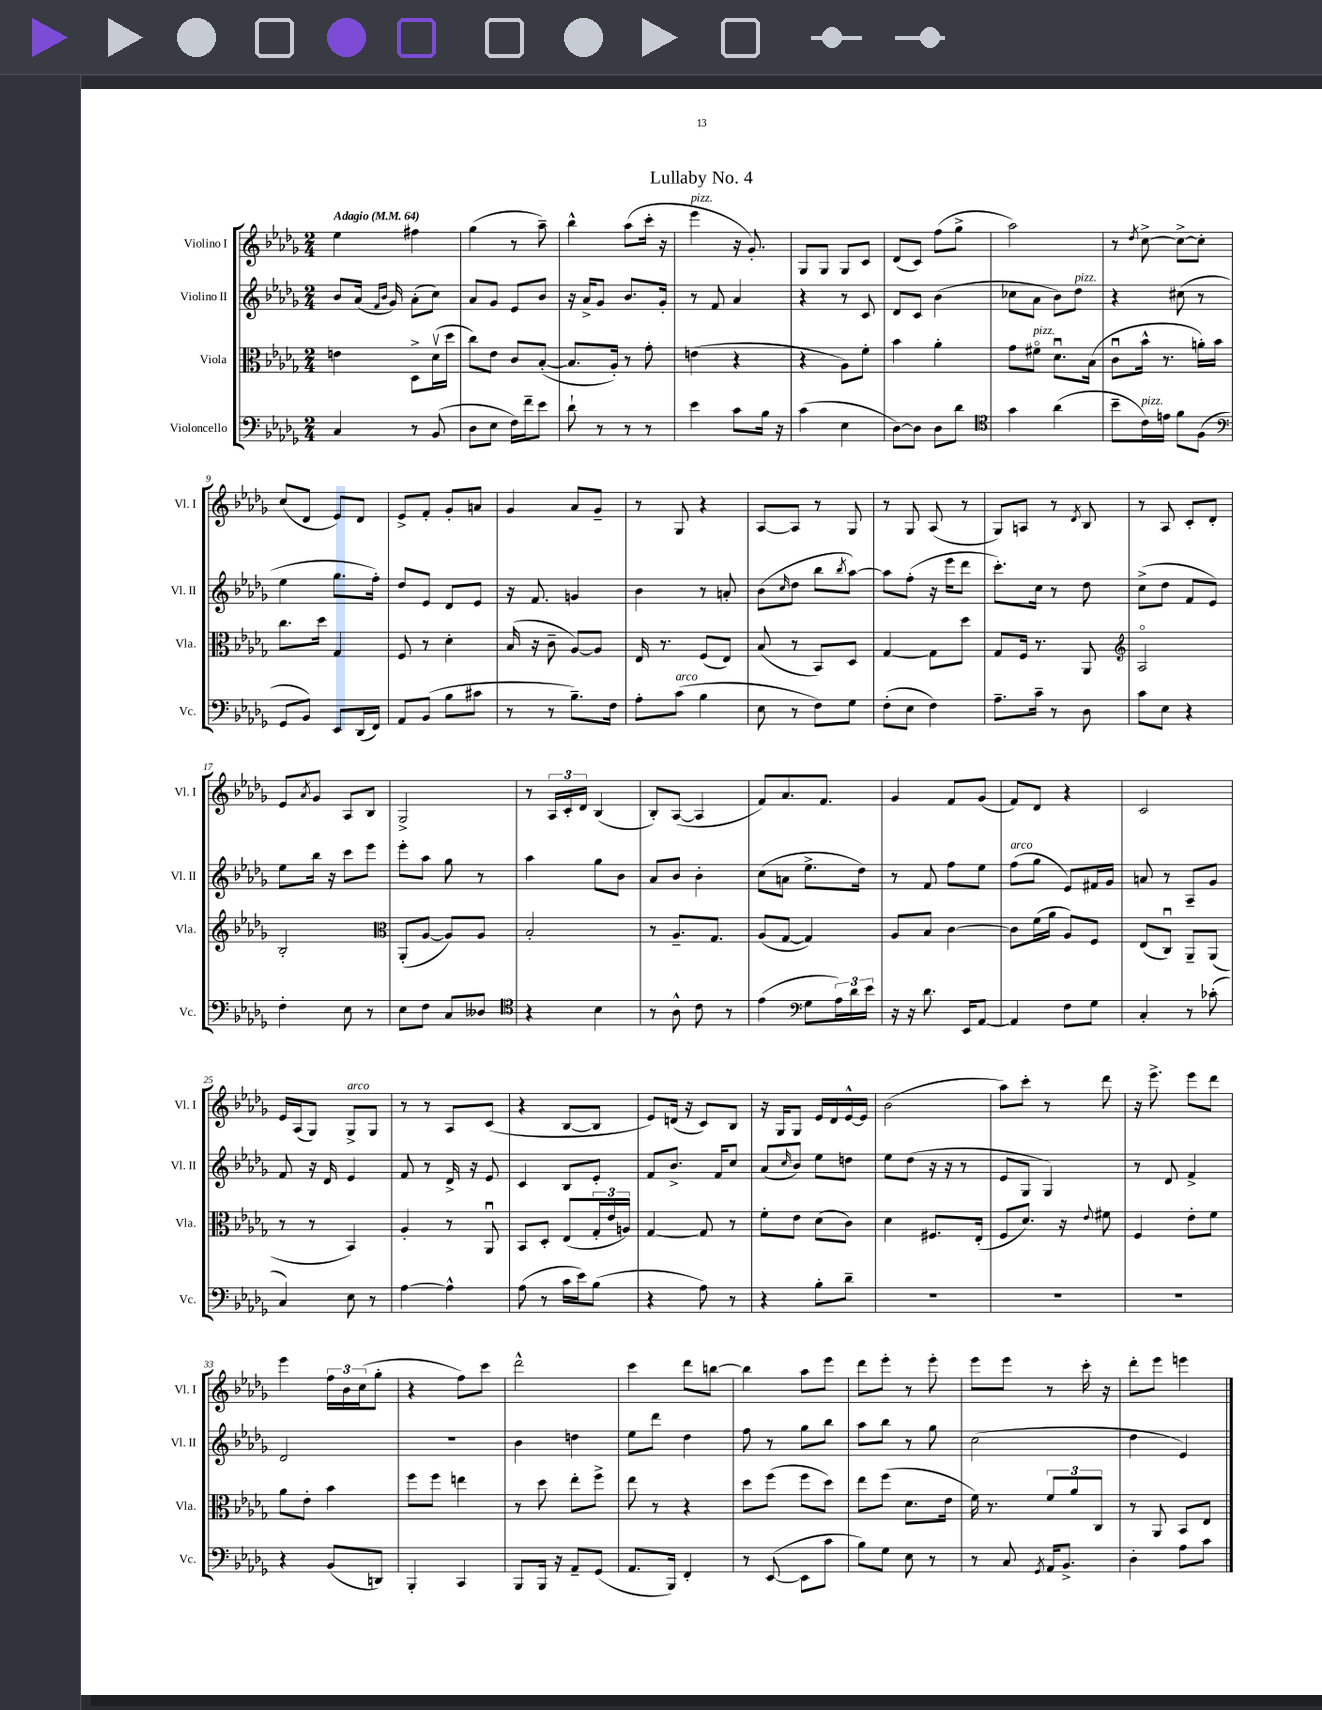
\header { title = "Lullaby No. 4" }
<<
\new StaffGroup <<
\new Staff = "s0" \with { instrumentName = "Violino I" shortInstrumentName = "Vl. I" } {
    \clef treble \key des \major \numericTimeSignature \time 2/4 \tempo "Adagio" 4 = 64
    ees''4 fis''4 |
    ges''4( r8 aes''8--) |
    bes''4-^ aes''8( c'''16-. r16 |
    ees'''4^\markup { \italic "pizz." } r16 ges'8.-.) |
    ges8 ges8 ges8 c'8 |
    des'8( c'8) f''8( ges''8-> |
    aes''2) |
    r8 \acciaccatura { des''8 } c''8~-> c''8~-> c''8-. |
    c''8( des'8 ees'8) des'8 |
    ees'8-> f'8-. ges'8-. a'8 |
    ges'4 aes'8 ges'8-- |
    r8 ges8 r4 |
    aes8~ aes8 r8 ges8 |
    r8 ges8 aes8( r8 |
    ges8) a8 r8 \acciaccatura { des'8 } bes8 |
    r8 aes8 c'8-. des'8-. |
    ees'8 \acciaccatura { aes'8 } ges'8 aes8 bes8 |
    ges2-> |
    r8 \tuplet 3/2 { aes16 c'16-. des'16 } bes4( |
    bes8-.) aes8~( aes4 |
    f'8) aes'8. f'8. |
    ges'4 f'8 ges'8( |
    f'8) des'8 r4 |
    c'2 |
    ees'16 aes16( ges8) ges8->^\markup { \italic "arco" } ges8 |
    r8 r8 aes8 c'8( |
    r4 bes8~ bes8 |
    ees'8) d'16( r16 c'8) bes8 |
    r16 ges16 ges8 ees'16 des'16 ees'16~-^ ees'16 |
    bes'2( |
    aes''8) c'''8-. r8 des'''8 |
    r16 ees'''8.-> ees'''8 des'''8 |
    ees'''4 \tuplet 3/2 { f''16 bes'16 c''16( } ges''8-. |
    r4 f''8) c'''8 |
    des'''2-^ |
    c'''4 des'''8 b''8~ |
    b''4 aes''8 ees'''8 |
    des'''8 ees'''8-. r8 ees'''8-. |
    ees'''8 ees'''8 r8 c'''16-. r16 |
    des'''8-. ees'''8 e'''4 \bar "|." |
}
\new Staff = "s1" \with { instrumentName = "Violino II" shortInstrumentName = "Vl. II" } {
    \clef treble \key des \major \numericTimeSignature \time 2/4
    bes'8 aes'16( \grace { f'16 bes'16 } ges'16) aes'8-.( c''8) |
    aes'8 ges'8 ees'8 bes'8 |
    r16 aes'16-> ges'8 bes'8. ges'16-. |
    r8 f'8 aes'4 |
    r4 r8 c'8 |
    des'8 c'8 bes'4( |
    ces''8 aes'8 bes'8) des''8^\markup { \italic "pizz." } |
    r4 cis''8( r8 |
    ees''4 ges''8. f''16-.) |
    des''8 ees'8 des'8 ees'8 |
    r16 f'8. g'4 |
    bes'4 r8 a'8-. |
    bes'8( \grace { c''16 } des''8 bes''8 \acciaccatura { bes''8 } aes''8~) |
    aes''8 f''8-.( r16 ees'''16 des'''8 |
    c'''8.-.) c''16 r8 des''8 |
    c''8->( des''8 f'8 ees'8) |
    ees''8 bes''16 r16 c'''8 ees'''8 |
    ees'''8-. aes''8 ges''8 r8 |
    aes''4 ges''8 bes'8 |
    aes'8 bes'8 bes'4-. |
    c''8( a'8 ees''8.-> des''16) |
    r8 f'8 f''8 ees''8 |
    f''8^\markup { \italic "arco" }( ges''8 ees'8) fis'16 ges'16 |
    a'8 r8 aes8-- ges'8 |
    f'8 r16 des'16 ees'4 |
    f'8 r8 des'16-> r16 ees'8 |
    c'4 bes8 ees'8-. |
    f'8 bes'8.-> f'16 c''8 |
    aes'8( \grace { c''16 } bes'8) ees''8 d''8 |
    ees''8 des''8( r16 r16 r8 |
    ees'8 ges8 ges4) |
    r8 des'8 f'4-> |
    des'2 |
    r2 |
    bes'4 d''4 |
    ees''8 des'''8 des''4 |
    f''8 r8 ges''8 bes''8 |
    aes''8 bes''8 r8 ges''8 |
    c''2( |
    des''4 ees'4) \bar "|." |
}
\new Staff = "s2" \with { instrumentName = "Viola" shortInstrumentName = "Vla." } {
    \clef alto \key des \major \numericTimeSignature \time 2/4
    e'4 des8-> des'16\upbow( des''16 |
    c''8) ees'8 c'8 bes8~-.( |
    bes8. aes16-.) r8 ges'8-. |
    e'4( r4 |
    r4 aes8) f'8-. |
    bes'4 aes'4-. |
    ges'8 fis'8\flageolet^\markup { \italic "pizz." } des'8.\downbow bes16( |
    c'8\downbow bes'16-^ r8. a'16-.) bes'16 |
    c''8. des''16 ges4 |
    f8 r8 des'4-. |
    bes16( r16 c'8-- aes8~) aes8 |
    ees16 r8. f8( ees8) |
    bes8( r8 bes,8) des8 |
    ges4~ ges8 des''8 |
    ges8 f16 r8. aes,8 |
    \clef treble aes2\flageolet |
    bes2-. |
    \clef alto aes,8-.( aes8~ aes8) aes8 |
    bes2-. |
    r8 aes8.-- ges8. |
    aes8( ges8~ ges4) |
    aes8 bes8 c'4~ |
    c'8 f'16( aes'16 aes8) f8 |
    ees8( c8\downbow) aes,8-- aes,8( |
    r8 r8 bes,4) |
    aes4-. r8 aes,8\downbow |
    bes,8 des8-. ees8( \tuplet 3/2 { ges16-. ees'16 a16) } |
    ges4~ ges8 r8 |
    f'8-. ees'8 des'8( c'8) |
    des'4 fis8. ees16-.( |
    f8 des'8.) r16 \appoggiatura { ees'8 } fis'8 |
    f4 ees'8-. f'8 |
    aes'8 ees'8-. bes'4 |
    f''8 f''8 e''4 |
    r8 des''8 ees''8-. f''8-> |
    ees''8 r8 r4 |
    des''8 f''8( f''8 des''8) |
    ees''8 f''8( des'8. ees'16 |
    f'16) r8. \tuplet 3/2 { f'8 aes'8 c8 } |
    r8 aes,8 bes,8 ees8 \bar "|." |
}
\new Staff = "s3" \with { instrumentName = "Violoncello" shortInstrumentName = "Vc." } {
    \clef bass \key des \major \numericTimeSignature \time 2/4
    c4 r8 bes,8( |
    des8 ees8 f16) f'16-- ees'8 |
    des'8-! r8 r8 r8 |
    ees'4 c'8 bes16 r16 |
    c'4( ees4 |
    des8~) des8 des8 des'8 |
    \clef tenor ges'4 aes'4( |
    bes'8-- c'16^\markup { \italic "pizz." }) e'16 f'8 f8( |
    \clef bass ges,8 bes,8) ees,8 des,16( f,16) |
    aes,8 bes,8( bes8 cis'8 |
    r8 r8 bes8.--) f16 |
    aes8-. c'8^\markup { \italic "arco" }( bes4 |
    ees8 r8 f8) ges8 |
    f8-.( ees8 f4) |
    aes8.-- c'16-- r8 des8 |
    c'8 ees8 r4 |
    f4-. ees8 r8 |
    ees8 f8 c8 deses8 |
    \clef tenor r4 bes4 |
    r8 aes8-^ c'8 r8 |
    ees'4( \clef bass ges8 \tuplet 3/2 { aes16) des'16 ees'16 } |
    r16 r16 des'8. ees,16 aes,8~ |
    aes,4 f8 ges8 |
    c4-. r8 ces'8-.( |
    c4) ees8 r8 |
    aes4~ aes4-^ |
    aes8( r8 c'16 ees'16) bes8( |
    r4 aes8) r8 |
    r4 bes8-. des'8-- |
    R2 |
    R2 |
    R2 |
    r4 bes,8( d,8) |
    bes,,4-. c,4 |
    bes,,8 bes,,16 r16 aes,8-- ges,8( |
    aes,8. bes,,16) f,4-. |
    r8 ees,8~( ees,8 c'8 |
    bes8) ges8 ees8 r8 |
    r8 c8 \acciaccatura { ges,8 } aes,16 bes,8.-> |
    des4-. aes8 c'8 \bar "|." |
}
>>
>>
